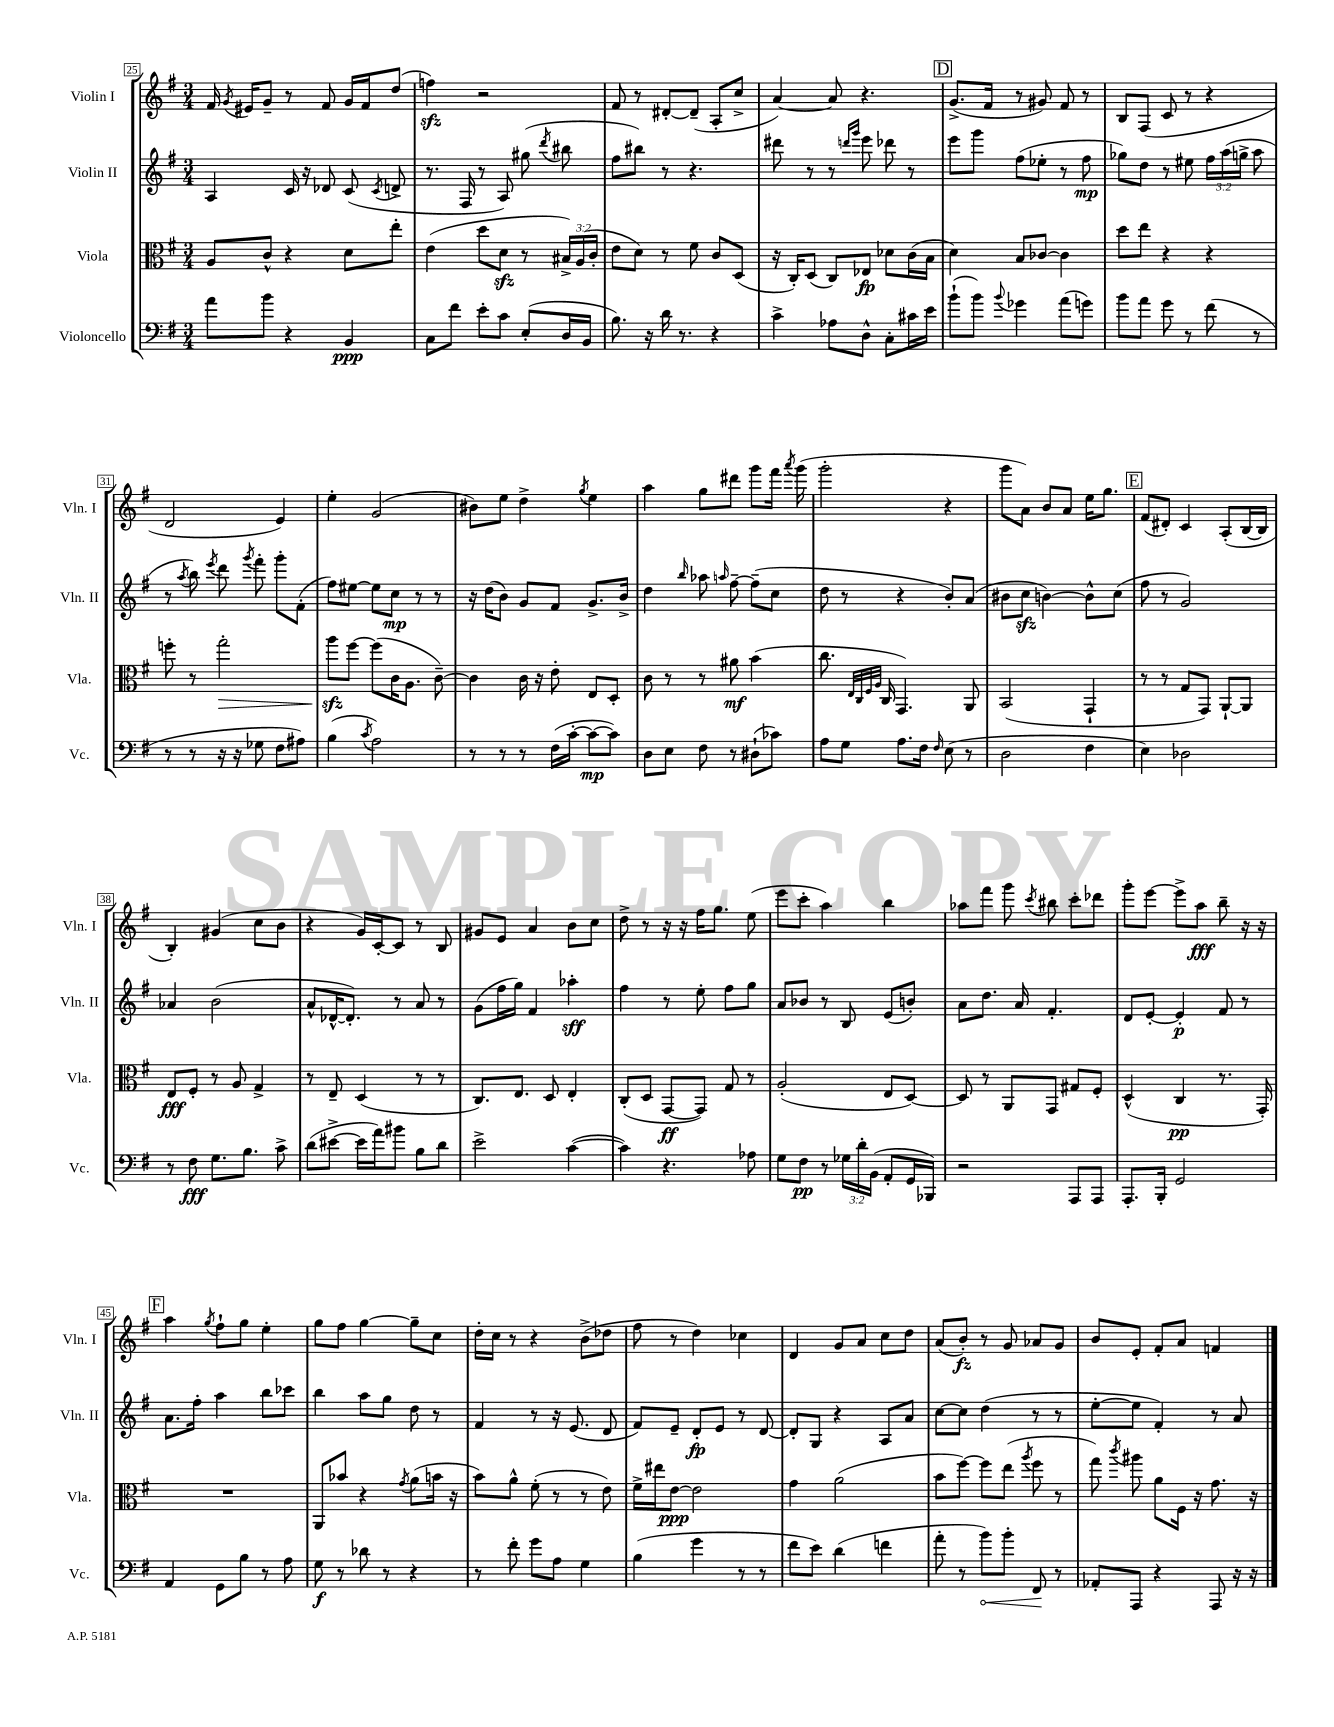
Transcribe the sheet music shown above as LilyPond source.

<<
\new StaffGroup <<
\new Staff = "s0" \with { instrumentName = "Violin I" shortInstrumentName = "Vln. I" } {
    \clef treble \key g \major \numericTimeSignature \time 3/4
    \autoBeamOff fis'16 \acciaccatura { g'8 } eis'16[ g'8]-- r8 fis'8 g'16[ fis'16 d''8]( |
    f''4\sfz) r2 |
    fis'8 r8 dis'8[~-. dis'8]--( a8[-. c''8]-> |
    a'4~) a'8 r4. |
    \mark \markup { \box "D" } g'8.[->( fis'16] r8 gis'8) fis'8 r8 |
    b8[ fis8]( c'8 r8 r4 |
    d'2 e'4) |
    e''4-. g'2( |
    bis'8[) e''8] d''4-> \acciaccatura { g''8 } e''4 |
    a''4 g''8[ dis'''8] g'''8[ fis'''16] \acciaccatura { a'''8 } g'''16( |
    g'''2-. r4 |
    g'''8[ a'8]) b'8[ a'8] e''16[ g''8.] |
    \mark \markup { \box "E" } fis'8[( dis'8]-.) c'4 a8[-.( b16~ b16] |
    b4-.) gis'4( c''8[ b'8] |
    r4 g'16[) c'16~-. c'8] r8 b8 |
    gis'8[ e'8] a'4 b'8[ c''8] |
    d''8-> r8 r16 r16 fis''16[ g''8.] e''8( |
    e'''8[ c'''8]-. a''4) b''4 |
    aes''8[ fis'''8] g'''8 \acciaccatura { c'''8 } bis''8 c'''8[-. des'''8] |
    g'''8[-. e'''8]~ e'''8[-> a''8]\fff b''8-- r16 r16 |
    \mark \markup { \box "F" } a''4 \acciaccatura { g''8 } fis''8[-! g''8] e''4-. |
    g''8[ fis''8] g''4~ g''8[-- c''8] |
    d''16[-. c''16] r8 r4 b'8[->( des''8] |
    fis''8 r8 d''4) ces''4 |
    d'4 g'8[ a'8] c''8[ d''8] |
    a'8[( b'8]-.\fz) r8 g'8 aes'8[ g'8] |
    b'8[ e'8]-. fis'8[-. a'8] f'4 \bar "|." |
}
\new Staff = "s1" \with { instrumentName = "Violin II" shortInstrumentName = "Vln. II" } {
    \clef treble \key g \major \numericTimeSignature \time 3/4 \override Staff.TupletNumber.text = #tuplet-number::calc-fraction-text
    \autoBeamOff a4 c'16 r16 des'8 c'8( \acciaccatura { c'8 } d'8-> |
    r8. fis16 r8 a8) gis''8( \acciaccatura { d'''8 } bis''8 |
    fis''8[ bis''8]) r8 r4. |
    dis'''8 r8 r8 \grace { d'''16[ g'''16] } e'''8 des'''8 r8 |
    \mark \markup { \box "D" } e'''8[ g'''8] fis''8[( ees''8]-. r8 fis''8\mp |
    ges''8[) d''8] r8 eis''8 \tuplet 3/2 { fis''16[ a''16( g''16]-> } a''8 |
    r8 \acciaccatura { a''8 } b''8) \acciaccatura { e'''8 } d'''8 \acciaccatura { g'''8 } fis'''8-. g'''8[-. fis'8]-.( |
    fis''8[) eis''8]~ eis''8[ c''8]\mp r8 r8 |
    r16 d''16[( b'8]) g'8[ fis'8] g'8.[-> b'16]-> |
    d''4 \grace { b''16 } aes''8 \grace { a''16 } fis''8~-- fis''8[--( c''8] |
    d''8 r8 r4 b'8[-.) a'8]( |
    bis'8[ c''8]\sfz b'4~) b'8[-^ c''8]( |
    \mark \markup { \box "E" } fis''8 r8 g'2) |
    aes'4 b'2( |
    a'8[-^ des'16~-^ des'8.]-.) r8 a'8 r8 |
    g'8[( fis''16 g''16]) fis'4 aes''4-.\sff |
    fis''4 r8 e''8-. fis''8[ g''8] |
    a'8[ bes'8] r8 b8 e'8[( b'8]-.) |
    a'8[ d''8.] a'16 fis'4.-. |
    d'8[ e'8]~-. e'4-.\p fis'8 r8 |
    \mark \markup { \box "F" } a'8.[ fis''16]-. a''4 b''8[ ces'''8] |
    b''4 a''8[ g''8] d''8 r8 |
    fis'4 r8 r16 e'8.( d'8 |
    fis'8[) e'8]-- d'8[-.\fp e'8] r8 d'8~ |
    d'8[-. g8] r4 a8[ a'8] |
    c''8[~ c''8] d''4( r8 r8 |
    e''8[~-. e''8] fis'4-.) r8 a'8 \bar "|." |
}
\new Staff = "s2" \with { instrumentName = "Viola" shortInstrumentName = "Vla." } {
    \clef alto \key g \major \numericTimeSignature \time 3/4 \override Staff.TupletNumber.text = #tuplet-number::calc-fraction-text
    \autoBeamOff a8[ c'8]-^ r4 d'8[ e''8]-. |
    e'4( d''8[ d'8]\sfz r8 \tuplet 3/2 { bis16[->) a16( c'16]-. } |
    e'8[ d'8]) r8 fis'8 c'8[ d8]( |
    r16 c16[-.) d8]( c8[) ees8]\fp des'8[ c'16( b16] |
    \mark \markup { \box "D" } d'4) b8[ ces'8]~ ces'4 |
    d''8[ e''8] r4 r4 |
    f''8-. r8 g''2-.\> |
    a''8[\sfz\! fis''8]~ fis''8[( c'16 a8.] c'8~--) |
    c'4 c'16 r16 e'8-. e8[ d8]-. |
    c'8 r8 r8 ais'8\mf b'4( |
    c''8. \grace { e32[ c32 fis32 a32] } c16 g,4.) a,8 |
    b,2( g,4-! |
    \mark \markup { \box "E" } r8 r8 g8[ g,8]) a,8[~-! a,8] |
    e8[\fff fis8]-. r8 a8 g4-> |
    r8 e8-- d4( r8 r8 |
    c8.[) e8.] d8 e4-. |
    c8[-.( d8] g,8[~\ff g,8]) g8 r8 |
    a2-.( e8[ d8]~) |
    d8 r8 a,8[ g,8] gis8[ fis8]-. |
    d4-^( c4\pp r8. g,16-.) |
    \mark \markup { \box "F" } R2. |
    a,8[ bes'8] r4 \acciaccatura { g'8 } a'8[( b'16] r16 |
    b'8[) a'8]-^ fis'8-.( r8 r8 e'8) |
    fis'16[-> eis''16 e'8]~\ppp e'2 |
    g'4 a'2( |
    b'8[ fis''8]~) fis''8[ e''8]( \acciaccatura { a''8 } fis''8 r8 |
    g''8) \acciaccatura { c'''8 } ais''8 a'8[ fis16] r16 g'8. r16 \bar "|." |
}
\new Staff = "s3" \with { instrumentName = "Violoncello" shortInstrumentName = "Vc." } {
    \clef bass \key g \major \numericTimeSignature \time 3/4 \override Staff.TupletNumber.text = #tuplet-number::calc-fraction-text
    \autoBeamOff a'8[ b'8] r4 b,4\ppp |
    c8[ fis'8] e'8[-. c'8] e8[-.( d16 b,16] |
    b8.) r16 d'16 r8. r4 |
    c'4-> aes8[ d8]-^ c8[-. cis'16 e'16] |
    \mark \markup { \box "D" } b'8[-!( b'8]) \appoggiatura { b'8 } ges'4 a'8[( g'8]) |
    b'8[ a'8] g'8 r8 fis'8( r8 |
    r8 r8 r16 r16 ges8 fis8[ ais8]) |
    b4( \acciaccatura { c'8 } a2) |
    r8 r8 r8 fis16[( c'16]~-. c'8[~\mp c'8]) |
    d8[ e8] fis8 r8 dis8[-!( ces'8]) |
    a8[ g8] a8.[ fis16] \grace { fis16 } e8( r8 |
    d2 fis4 |
    \mark \markup { \box "E" } e4) des2 |
    r8 fis8\fff g8.[ b8.] c'8-> |
    d'8[( eis'8]~-> eis'16[ a'16) bis'8] b8[ d'8] |
    e'2-> c'4~( |
    c'4) r4. aes8 |
    g8[ fis8]\pp r8 \tuplet 3/2 { ges16[ d'16-. b,16]( } a,8[-. g,16 bes,,16]) |
    r2 a,,8[ a,,8] |
    a,,8.[-. b,,16]-. g,2 |
    \mark \markup { \box "F" } a,4 g,8[ b8] r8 a8 |
    g8\f r8 des'8 r8 r4 |
    r8 fis'8-. g'8[ a8] g4 |
    b4( g'4 r8 r8 |
    fis'8[ e'8]) d'4( f'4 |
    a'8-. r8 \once \override Hairpin.circled-tip = ##t b'8[\<) b'8]-. fis,8\! r8 |
    aes,8[-. a,,8] r4 a,,8 r16 r16 \bar "|." |
}
>>
>>
\layout { \context { \Score currentBarNumber = #25 \override BarNumber.stencil = #(make-stencil-boxer 0.1 0.3 ly:text-interface::print) } }
